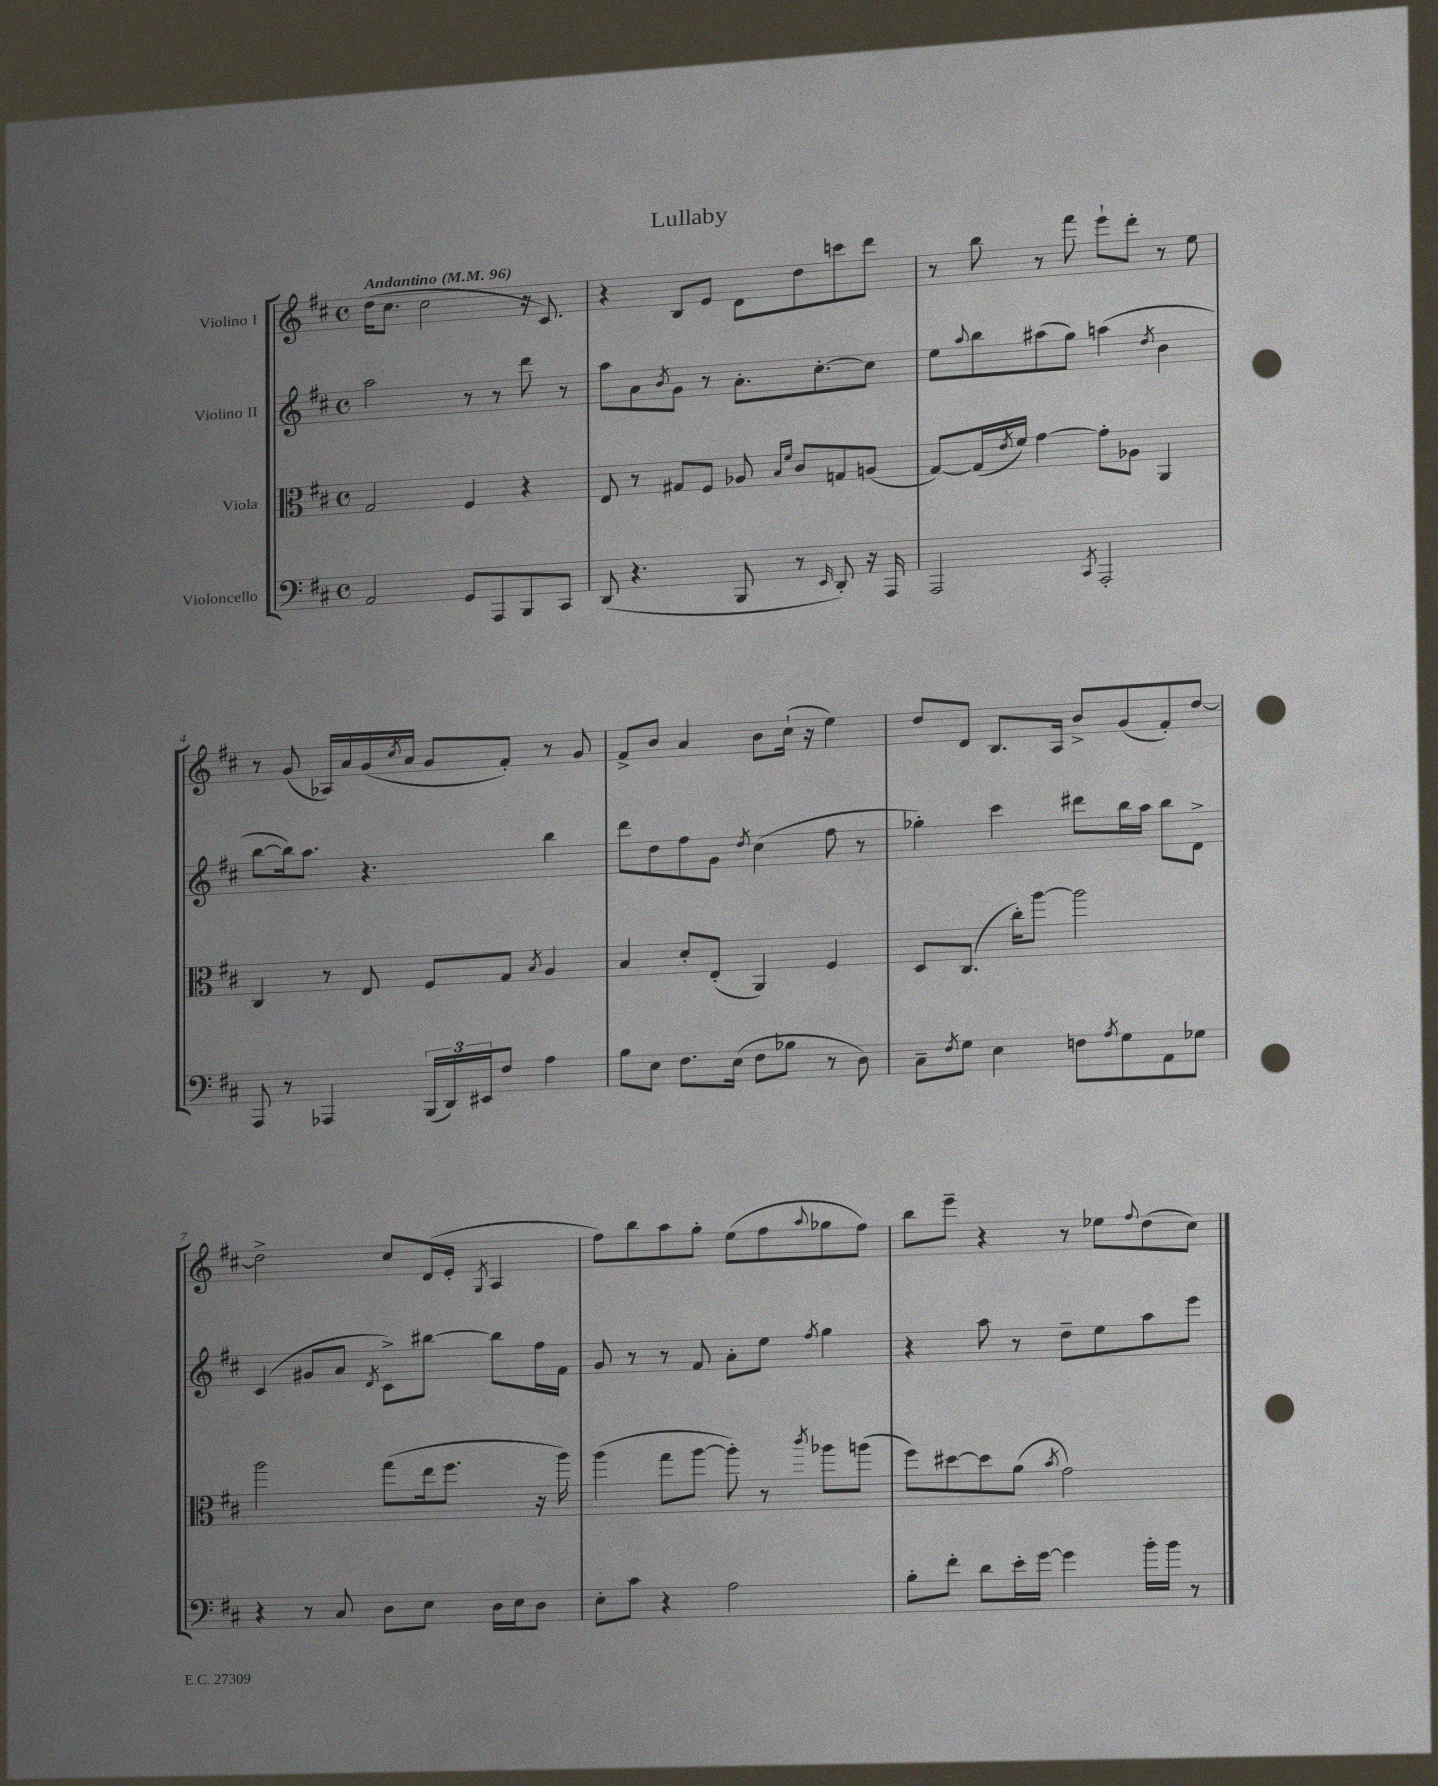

**kern	**kern	**kern	**kern
*staff4	*staff3	*staff2	*staff1
*clefF4	*clefC3	*clefG2	*clefG2
*k[f#c#]	*k[f#c#]	*k[f#c#]	*k[f#c#]
*M4/4	*M4/4	*M4/4	*M4/4
*met(c)	*met(c)	*met(c)	*met(c)
*MM96	*MM96	*MM96	*MM96
2AA	2G	2aa	(16dd
.	.	.	8.cc#
.	.	.	2cc#
8GG	4F#	8r	.
8AAA	.	8r	.
8BBB	4r	8ddd	16r
.	.	.	8.c#)
8CC#	.	8r	.
=	=	=	=
(8DD	8E	8aa	4r
4.r	8r	8a	.
.	.	8qb	.
.	8G#	8g	8B
.	8F#	8r	8e
8BBB	8A-	8.a'	8d
.	16qqB	.	.
.	16qqf#	.	.
8r	8c#	.	8dd
.	.	[8.cc#'	.
16qqEE	.	.	.
8DD')	8G	.	8ccc
16r	(8A	8cc#]	8ddd
16AAA	.	.	.
=	=	=	=
2AAA	[8G)	8ee	8r
.	.	8qqaa	.
.	(16G]	8bb	8bb
.	8qe	.	.
.	16f#)	.	.
.	[4g	(8aa#	8r
.	.	8gg)	8fff#
8qCC#	.	.	.
2AAA'	8g']	(4aa	8eee`
.	8A-	.	8ddd'
.	.	8qdd	.
.	4AA	4b	8r
.	.	.	8ee
=	=	=	=
8AAA	4C#	[8bb	8r
8r	.	16bb])	(8g
.	.	8.aa	.
4AAA-	8r	.	16A-)
.	.	.	16a
.	8E	4.r	(16g
.	.	.	8qcc#
.	.	.	16a
(24BBB	8F#	.	8g
24DD)	.	.	.
24EE#	.	.	.
8F#	8G	.	8f#')
.	8qB	.	.
4A	4A	4bb	8r
.	.	.	8g
=	=	=	=
8B	4B	8ddd	8f#^
8E	.	8dd	8b
8.F#	8d'	8ff#	4a
.	(8E'	8g	.
(16E	.	.	.
.	.	8qdd	.
8F#	4AA)	(4cc#	8b
8B-	.	.	(16cc#`
.	.	.	16r
8r	4F#	8ff#	4ee)
8D)	.	8r	.
=	=	=	=
8C#~	8D	4gg-')	8dd
8qF#	.	.	.
8G	(8.C#	.	8d
4E	.	4ccc#	8.B
.	16cc#')	.	.
.	[8aa	.	.
.	.	.	16A
8F	2aa]	8ddd#	8b^
8qA	.	.	.
8G	.	16bb	(8g
.	.	16aa	.
8AA	.	8bb	8f#')
8G-	.	8d^	[8dd
=	=	=	=
4r	2aa	(4c#	2dd^]
8r	.	8g#	.
8C#	.	8a	.
.	.	8qd	.
8D	(8gg	8c#^)	8cc#
8E	16ee	[8bb#	(16d
.	8.ff#	.	16e'
.	.	.	8qG
16D	.	8bb#]	4A
16E	.	.	.
8D	16r	16ff#	.
.	16aa)	16f#	.
=	=	=	=
8E'	(4aa	8g	8ff#)
8c#	.	8r	8bb
4r	8gg	8r	8aa
.	[8aa	8f#	8gg'
2A	8aa'])	8a'	(8ee
.	8r	8ee	8ff#
.	8qccc#	8qff#	8qqaa
.	8aa-	4gg	8gg-
.	(8aa	.	8ff#)
=	=	=	=
8B'	8ff#)	4r	8bb
8f#'	[8dd#	.	8eee~
8d	8dd#]	8aa	4r
16e'	(8a	8r	.
[16g	.	.	.
.	8qb	.	.
4g]	2g)	8dd~	8r
.	.	8ee	8ee-
.	.	.	8qqff#
16b'	.	8aa	(8dd
16b	.	.	.
8r	.	8eee	8cc#)
==	==	==	==
*-	*-	*-	*-
